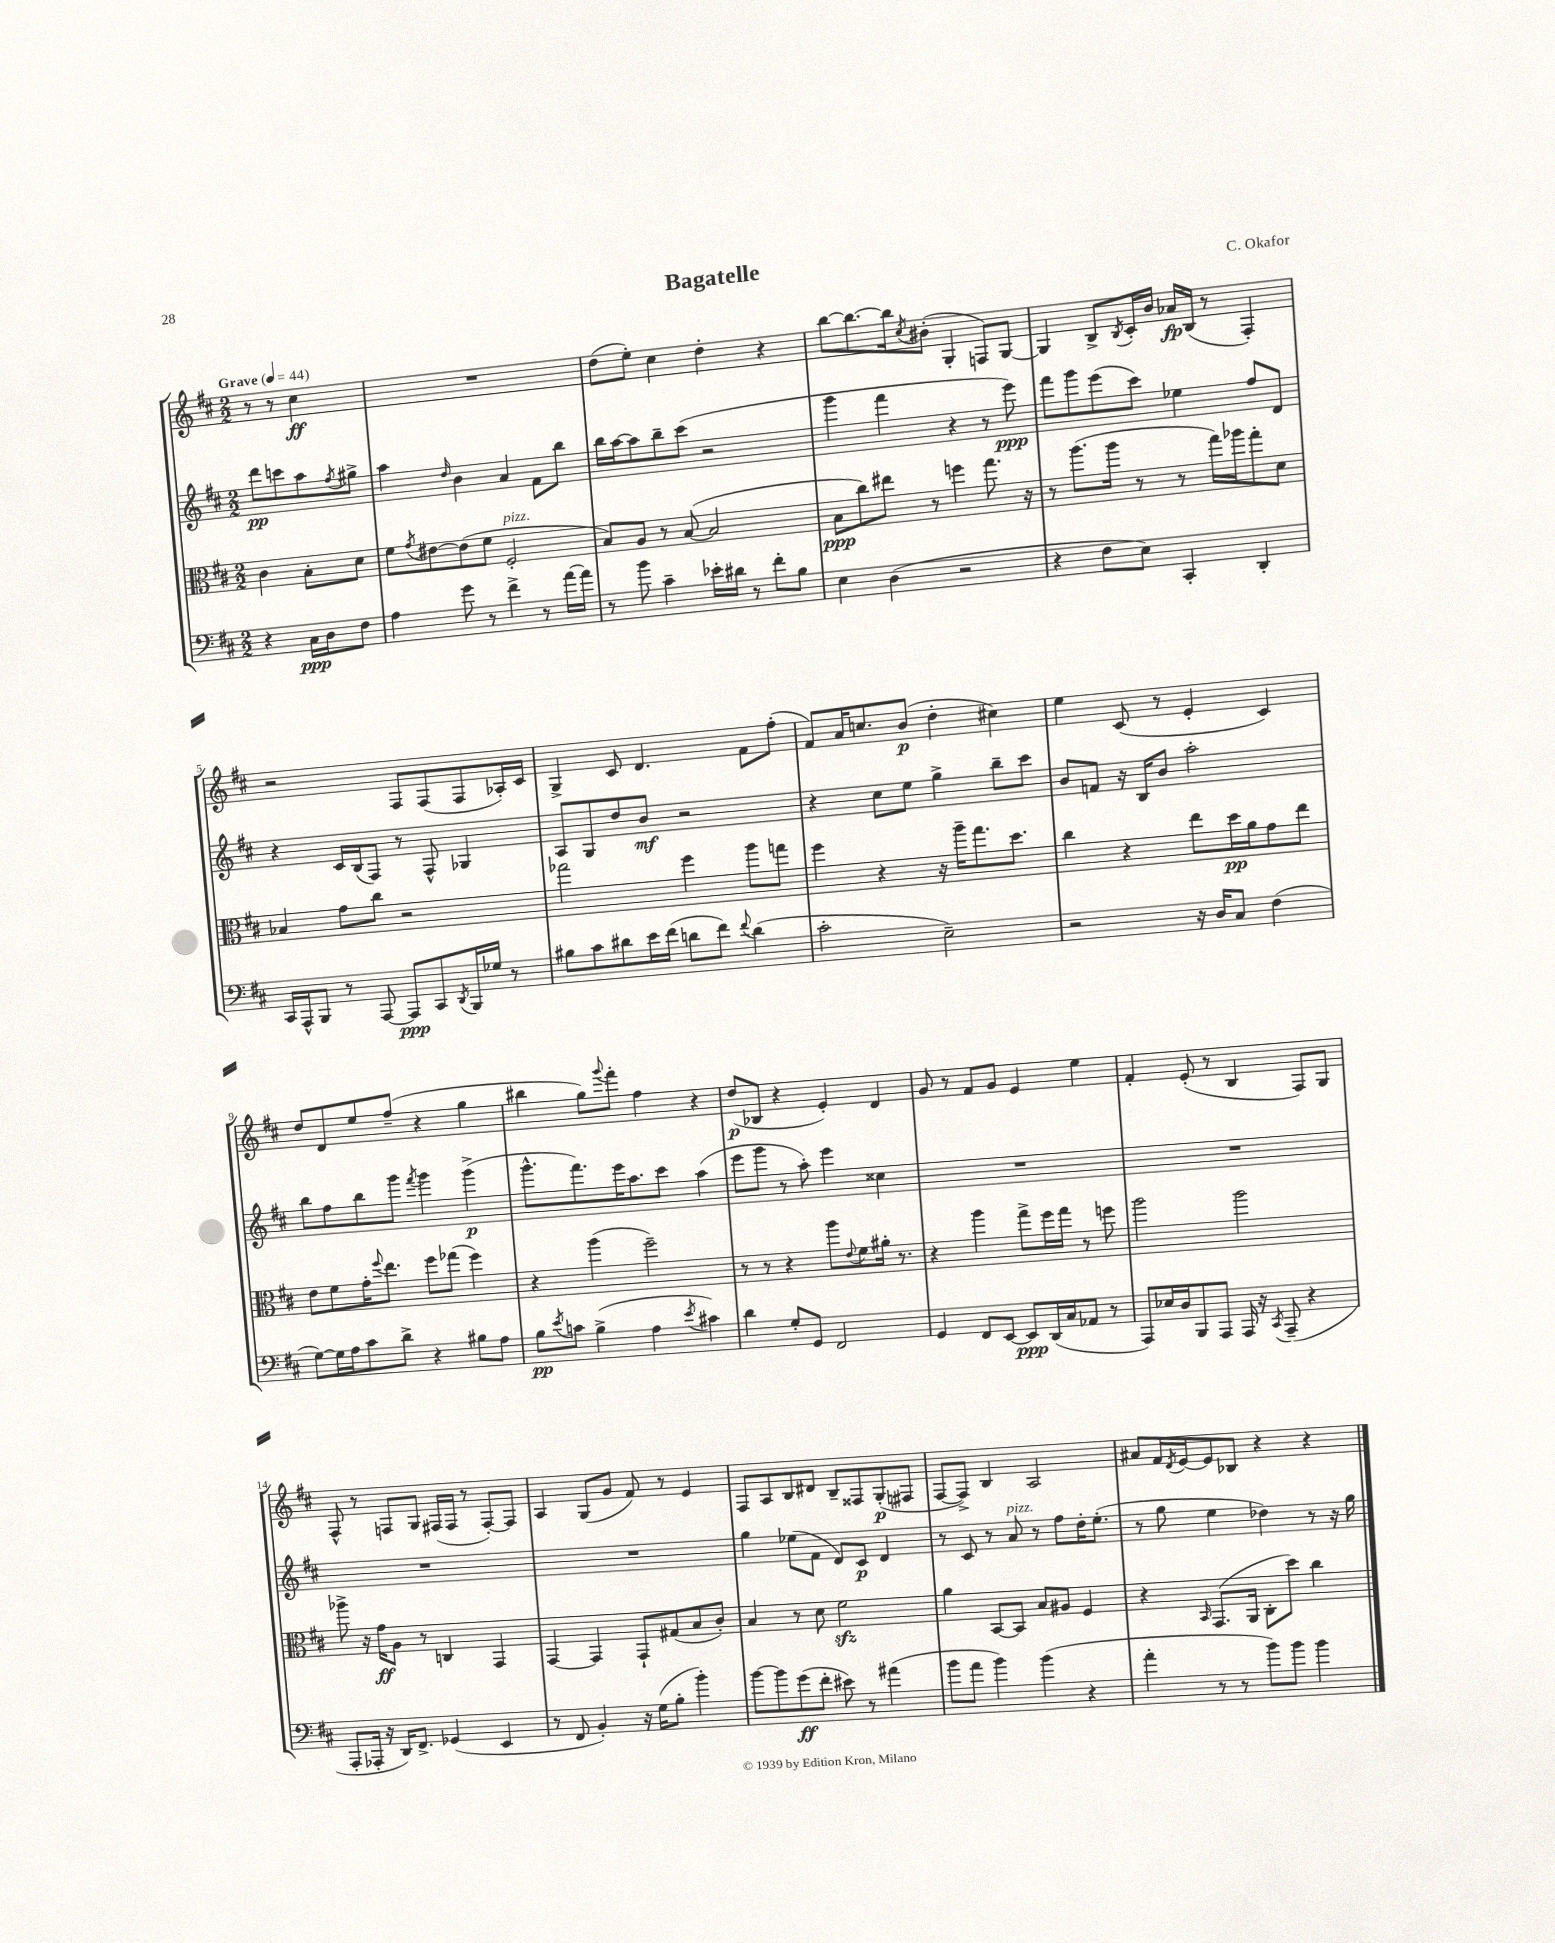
\header { title = "Bagatelle" composer = "C. Okafor" }
<<
\new StaffGroup <<
\new Staff = "s0" {
    \clef treble \key d \major \numericTimeSignature \time 2/2 \partial 2 \tempo "Grave" 4 = 44
    r8 r8 cis''4\ff |
    R1 |
    d''8( e''8-.) cis''4 d''4-. r4 |
    b''8~ b''8.~ b''16 \acciaccatura { cis''8 } bis'8-.( g4-. f8) g8~ |
    g4 b8-> \acciaccatura { b8 } cis'16-. b'16 aes'16\fp b16( r8 fis4-.) |
    r2 fis8 fis8( fis8 aes16-.) cis'16 |
    g4-> cis'8 d'4. fis'8 fis''8-.( |
    fis'8) a'16 c''8. b'8\p( d''4-. cis''4) |
    e''4 cis'8( r8 e'4-. cis'4) |
    d''8 d'8 e''8 fis''8--( r4 g''4 |
    bis''4 g''8) \appoggiatura { g'''8 } fis'''8-. fis''4 r4 |
    d''8\p( bes8 r4 e'4-.) d'4 |
    g'8 r8 fis'8 g'8 e'4 e''4 |
    fis'4-. e'8-.( r8 b4 fis8) g8 |
    fis8-^ r8 f8 g8 fis16( fis16 r8 fis8~-.) fis8 |
    a4 g8( g'8 fis'8) r8 e'4 |
    fis8 a8 b8 dis'8 b8-- fisis8 g8-.\p( fis8 |
    fis8~ fis8->) b4 a2 |
    ais'8 fis'16 \acciaccatura { d'8 } e'16~ e'8 bes8 r4 r4 \bar "|." |
}
\new Staff = "s1" {
    \clef treble \key d \major \numericTimeSignature \time 2/2 \partial 2
    d'''8\pp c'''8 a''8 \acciaccatura { fis''8 } gis''8-> |
    a''4 \grace { d''16 } b'4 a'4 fis'8 b''8 |
    b''16 a''16~ a''8 b''8-- cis'''8( r2 |
    g'''4 fis'''4 r4 r8 e'''8\ppp) |
    fis'''8 g'''8 e'''8( cis'''8) ees''4 fis''8 d'8 |
    r4 cis'16 b16( fis8) r8 fis8-^ ges4 |
    a8 g8 d''8 b'8\mf r2 |
    r4 cis''8 e''8 g''4-> b''8-- cis'''8 |
    b'8 f'8 r16 b16 b'8 a''2-. |
    b''8 fis''8 b''8 g'''8 \acciaccatura { fis'''8 } g'''4 g'''4->\p( |
    g'''8.-^ fis'''8.) e'''16 a''8. cis'''8 a''4( |
    e'''8 g'''8 r8 a''8-.) e'''4 cisis''4 |
    R1 |
    R1 |
    R1 |
    R1 |
    g''4 ees''8( fis'8 d'8) cis'8\p d'4 |
    r8 cis'8 r8 a'8^\markup { \italic "pizz." } r8 fis''8 d''16-. e''8.-.( |
    r8 g''8 e''4 des''4) r8 r16 g''16 \bar "|." |
}
\new Staff = "s2" {
    \clef alto \key d \major \numericTimeSignature \time 2/2 \partial 2
    cis'4 b8-. d'8 |
    fis'8 \acciaccatura { g'8 } eis'8~ eis'8( fis'8 fis2-.^\markup { \italic "pizz." } |
    b8) a8 r8 b8~( b2 |
    b8\ppp cis''8) eis''8 r8 f''4 g''8. r16 |
    r8 a''8.( a''16 r8 r8 g''16) aes''16 g''8-. d'8 |
    bes4 g'8 cis''8 r2 |
    ges''2 fis''4 a''8 g''8 |
    fis''4 r4 r16 a''16-- g''8. d''8. |
    cis''4 r4 e''8 d''16\pp a'16 g'8 e''8 |
    e'8 fis'8 g'16-. \appoggiatura { fis''8 } e''8. fis''8 ges''8( fis''4) |
    r4 a''4( fis''2--) |
    r8 r8 r4 a''8 \appoggiatura { e'8 } fis'8 ais'16-. r8. |
    r4 a''4 g''8-> fis''16 g''16 r8 f''8 |
    a''2 a''2 |
    aes''8-> r16 g'16\ff a8 r8 c4 g,4 |
    g,4~ g,4 g,8-! gis8( b8 cis'8-.) |
    b4 r8 d'8 fis'2\sfz |
    a'4 b,8~ b,8 b8 ais8 fis4 |
    r4 \grace { b,16 } g,8.( a,16 cis8-. d''8) cis''4 \bar "|." |
}
\new Staff = "s3" {
    \clef bass \key d \major \numericTimeSignature \time 2/2 \partial 2
    r4 cis16\ppp d16 fis8 |
    a4 g'8 r8 fis'4-> r8 a'16~ a'16 |
    r8 b'8 cis'4-- ees'16-. dis'16 r8 fis'8-. b8 |
    e4 d4( r2 |
    r4 fis8 e8) cis,4-. d,4-. |
    cis,16 a,,16-^ b,,8 r8 a,,8~ a,,8\ppp cis,8 \acciaccatura { d,8 } b,,16 ges16 r8 |
    bis8 cis'8 dis'8 e'16 fis'16( d'8 fis'8) \appoggiatura { fis'8 } d'4( |
    cis'2-. e2--) |
    r2 r16 d16 cis8 fis4( |
    g8~) g16 a16 cis'8 d'8-> r4 bis8 a8 |
    b8\pp \acciaccatura { e'8 } c'8 b4->( a4 \acciaccatura { e'8 } cis'4) |
    d'4 g8-. g,8 fis,2 |
    g,4 fis,8 e,8~ e,8\ppp d,16( cis16 aes,8 r8 |
    a,,8) ees16 d16 b,,8 a,,8 a,,16 r16 \acciaccatura { cis,8 } a,,8--( r4 |
    a,,8-. aes,,16-. r16 d,16) fis,8.-> ges,4( e,4 |
    r8 fis,8 b,4-.) r16 g16( b8-. b'4-.) |
    b'8~ b'8 g'8\ff( fis'8-. eis'8) r8 ais'4( |
    b'8 a'8 b'4) b'4( r4 |
    a'4-. r8 r8 b'8) b'8 b'4 \bar "|." |
}
>>
>>
